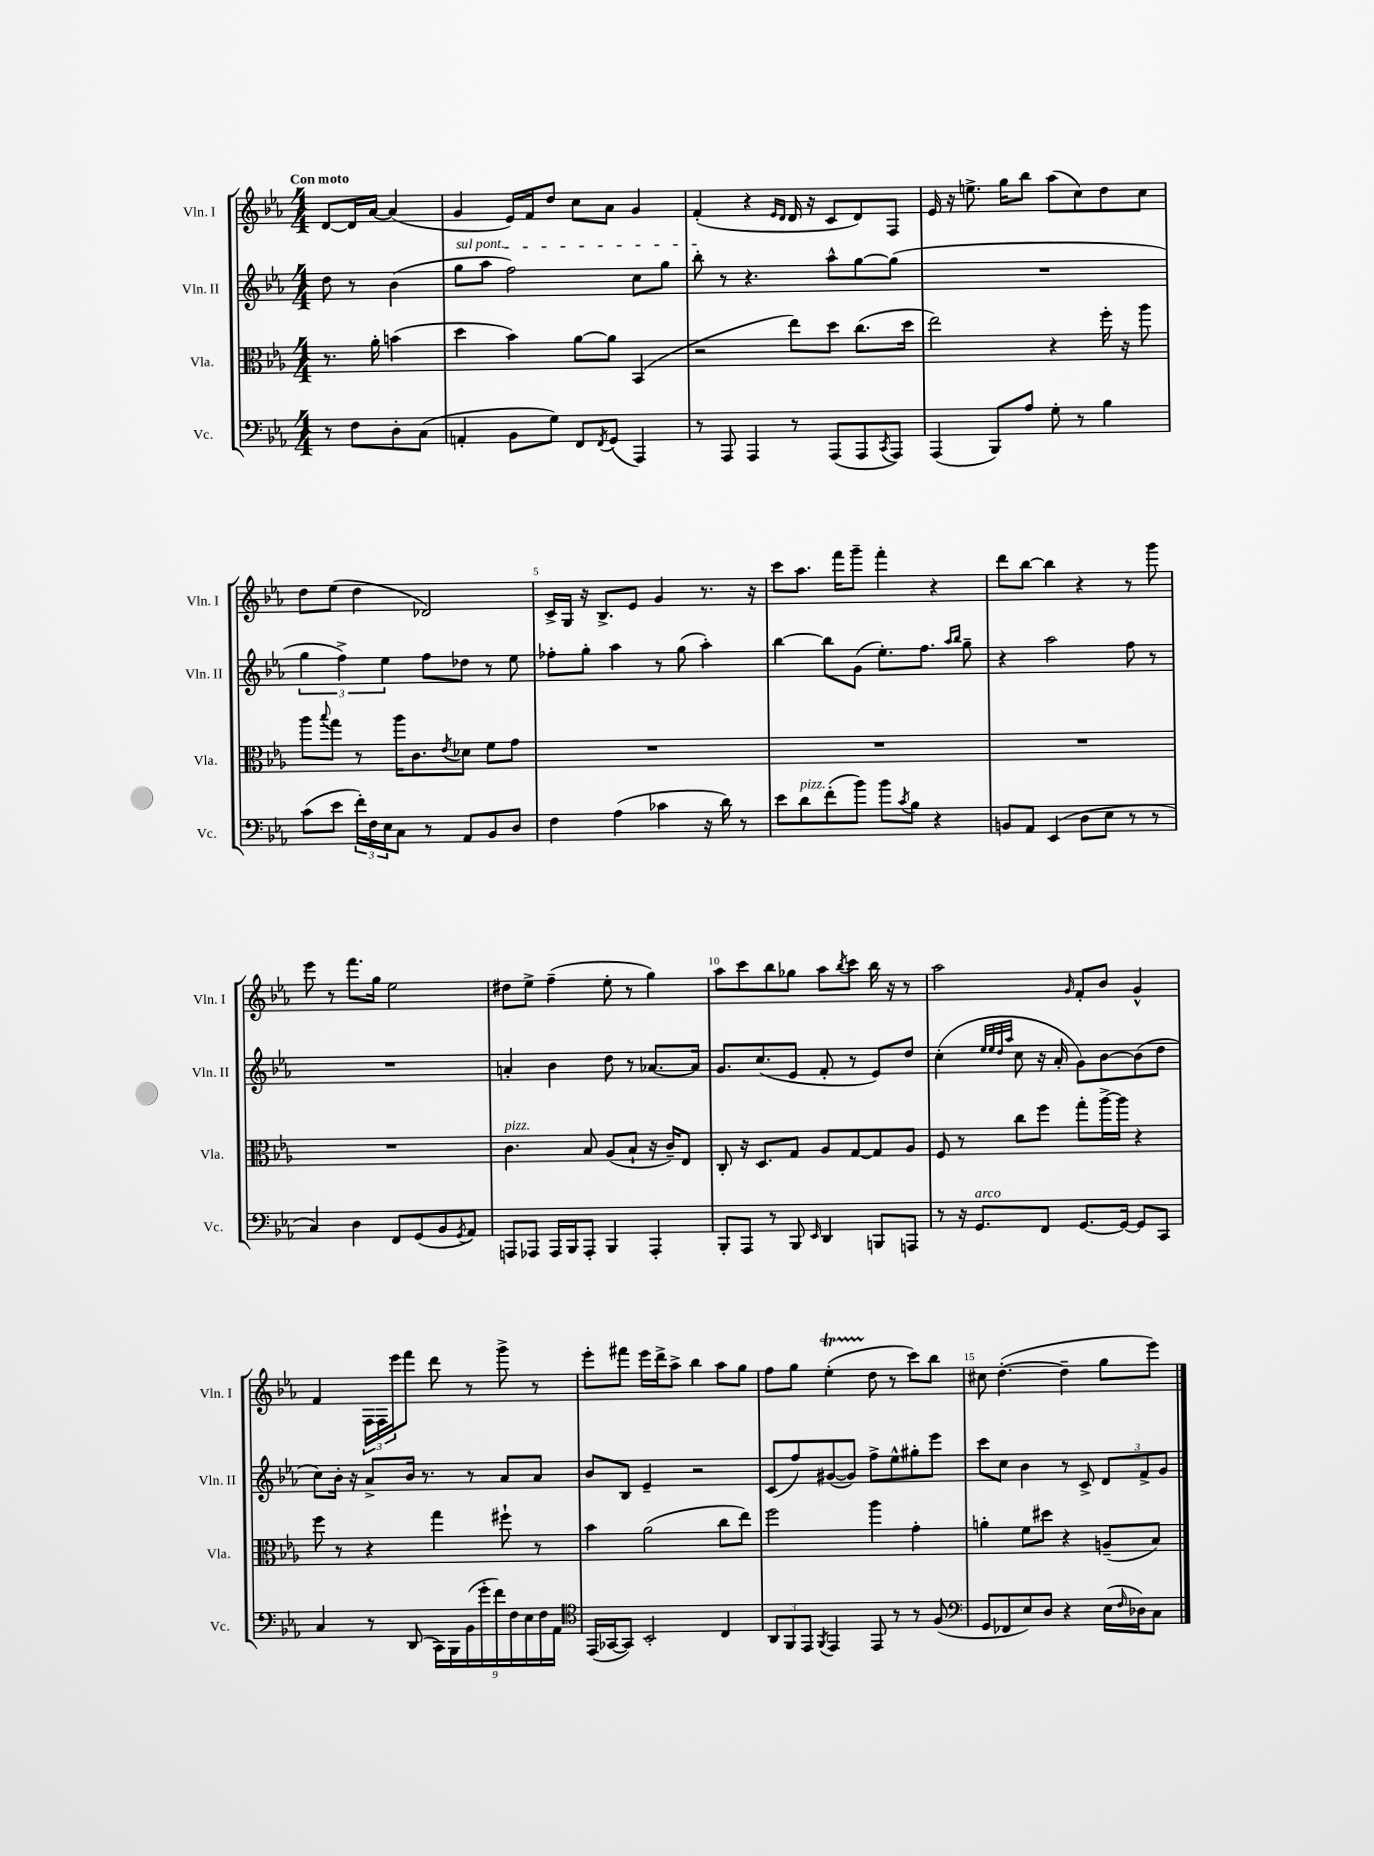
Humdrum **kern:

**kern	**kern	**kern	**kern
*staff4	*staff3	*staff2	*staff1
*clefF4	*clefC3	*clefG2	*clefG2
*k[b-e-a-]	*k[b-e-a-]	*k[b-e-a-]	*k[b-e-a-]
*M4/4	*M4/4	*M4/4	*M4/4
8r	8.r	8dd	[8d
8F	.	8r	16d]
.	16a-'	.	[16a-
8D'	(4b	(4b-	(4a-]
(8C	.	.	.
=	=	=	=
4AA'	4dd	8gg	4g
.	.	8aa-	.
8BB-	4b-)	2ff)	16e-)
.	.	.	16f
8G)	.	.	8dd
8FF	[8a-	.	8cc
8qFF	.	.	.
(8GG	8a-]	.	8a-
4AAA-)	(4BB-	8cc	4g
.	.	8gg	.
=	=	=	=
8r	2r	8bb-'	(4f'
8AAA-	.	8r	.
4AAA-	.	4.r	4r
.	.	.	16qqe-
.	.	.	16qqd
8r	8ee-)	.	16d
.	.	.	16r
(8AAA-	8dd	8aa-^^	8c
8AAA-	(8.cc	[8gg	8d)
8qCC	.	.	.
8AAA-)	.	(8gg]	8F
.	16dd	.	.
=	=	=	=
(4AAA-	2ee-)	1r	16e-
.	.	.	16r
.	.	.	8.ee^
8BBB-)	.	.	.
.	.	.	16gg
8A-	.	.	8bb-
8G'	4r	.	(8aa-
8r	.	.	8cc)
4B-	16ff'	.	8dd
.	16r	.	.
.	8aa-	.	8cc
=	=	=	=
(8c	8aa-	6gg	8dd
.	8qqbb-	.	.
8e-	8gg	.	(8ee-
.	.	6ff^)	.
24f')	8r	.	4dd
24F	.	.	.
24E-	.	6ee-	.
8C	16aa-	.	.
.	8.c	.	.
8r	.	8ff	2d-)
.	8qe-	.	.
8AA-	8d-	8dd-	.
8BB-	8f	8r	.
8D	8g	8ee-	.
=	=	=	=
4F	1r	8ff-'	16c^
.	.	.	16G
.	.	8gg'	16r
.	.	.	8.B-^
(4A-	.	4aa-	.
.	.	.	8e-
4c-	.	8r	4g
.	.	(8gg	.
16r	.	4aa-')	8.r
16d)	.	.	.
8r	.	.	.
.	.	.	16r
=	=	=	=
8e-	1r	[4bb-	8ccc
8d	.	.	8.aa-
(8f'	.	8bb-]	.
.	.	.	16fff
8b-)	.	(8g	8ggg~
8b-	.	8.ee-')	4fff'
8qc	.	.	.
8B-	.	.	.
.	.	8.ff	.
4r	.	.	4r
.	.	16qqaa-	.
.	.	16qqbb-	.
.	.	8gg~	.
=	=	=	=
8BB	1r	4r	8ddd
8AA-	.	.	[8bb-
(4EE-	.	2aa-	4bb-]
8D	.	.	4r
8E-	.	.	.
8r	.	8ff	8r
8r	.	8r	8ggg
=	=	=	=
4C)	1r	1r	8eee-
.	.	.	8r
4D	.	.	8.fff
.	.	.	16gg
8FF	.	.	2ee-
(8GG	.	.	.
8BB-	.	.	.
8qGG	.	.	.
8AA-)	.	.	.
=	=	=	=
8AAA	4.c	4a'	8dd#
8AAA-	.	.	8ee-^
16AAA-	.	4b-	(4ff~
16BBB-	.	.	.
8AAA-'	8B-	.	.
4BBB-	(8A-	8dd	8ee-'
.	8B-`	8r	8r
4AAA-'	16r	[8.a-	4gg)
.	16c~)	.	.
.	8E-	.	.
.	.	16a-]	.
=	=	=	=
8BBB-'	8C'	8.g	8aa-
8AAA-	16r	.	8ccc
.	8.D	(8.cc	.
8r	.	.	8bb-
8BBB-	8G	8e-	8gg-
16qqEE-	.	.	.
4DD	8A-	8f'	8aa-
.	.	.	8qbb-
.	[8G	8r	8ccc
8BBB	8G]	8e-)	16bb-
.	.	.	16r
8AAA	8A-	8dd	8r
=	=	=	=
8r	8F	(4cc'	2aa-
16r	8r	.	.
8.GG	.	.	.
.	.	32qqee-	.
.	.	32qqee-	.
.	.	32qqdd	.
.	.	32qqaa-	.
.	8cc	8cc	.
8FF	8ff	16r	.
.	.	16a-'	.
.	.	.	16qqg
[8.GG	8gg'	8g)	8f'
.	[16aa-^	[8b-	8b-
16GG_	16aa-]	.	.
8GG]	4r	(8b-]	4g^^
8CC	.	8dd	.
=	=	=	=
4C	8ff	8cc)	4f
.	8r	16b-'	.
.	.	16r	.
8r	4r	8a-^	24F
.	.	.	24F
.	.	.	24eee-
(8DD	.	16b-	8fff
.	.	8.r	.
18CC)	4gg	.	8ddd
18BBB-	.	.	.
(18BB-	.	.	.
.	.	8r	8r
18g'	.	.	.
18f)	.	.	.
.	8ff#`	8a-	8ggg^
18F	.	.	.
18E-	.	.	.
.	8r	8a-	8r
18F	.	.	.
18AA-	.	.	.
=	=	=	=
*clefC4	*	*	*
(16EE-	4b-	8b-	8eee-'
[16GG-	.	.	.
8GG-])	.	8B-	8fff#
2BB-'	(2a-	4e-~	16eee-
.	.	.	16ddd^
.	.	.	8aa-^
.	.	2r	4bb-
4C	8cc	.	8aa-
.	8ee-)	.	8gg
=	=	=	=
12AA-	2ff	(8c	8ff
12FF	.	.	.
.	.	8ff)	8gg
12EE-	.	.	.
8qFF	.	.	.
4EE-	.	([8g#	(4ee-'
.	.	8g#])	.
8EE-	4aa-	8ff^	8dd
8r	.	8ee-^^	8r
8r	4g'	8gg#'	8ccc)
(8F	.	8eee-	8bb-
=	=	=	=
*clefF4	*	*	*
8GG	4a'	8ccc	8cc#
8FF-	.	8cc	([4.dd'
8E-)	8f	4b-	.
8D	8dd#	.	.
4r	4r	8r	4dd~]
.	.	8c^	.
(16E-	(8A~	12d	8gg
16qqF	.	.	.
16D-)	.	.	.
.	.	12f^	.
8C	8B-)	.	8eee-)
.	.	12g	.
==	==	==	==
*-	*-	*-	*-
